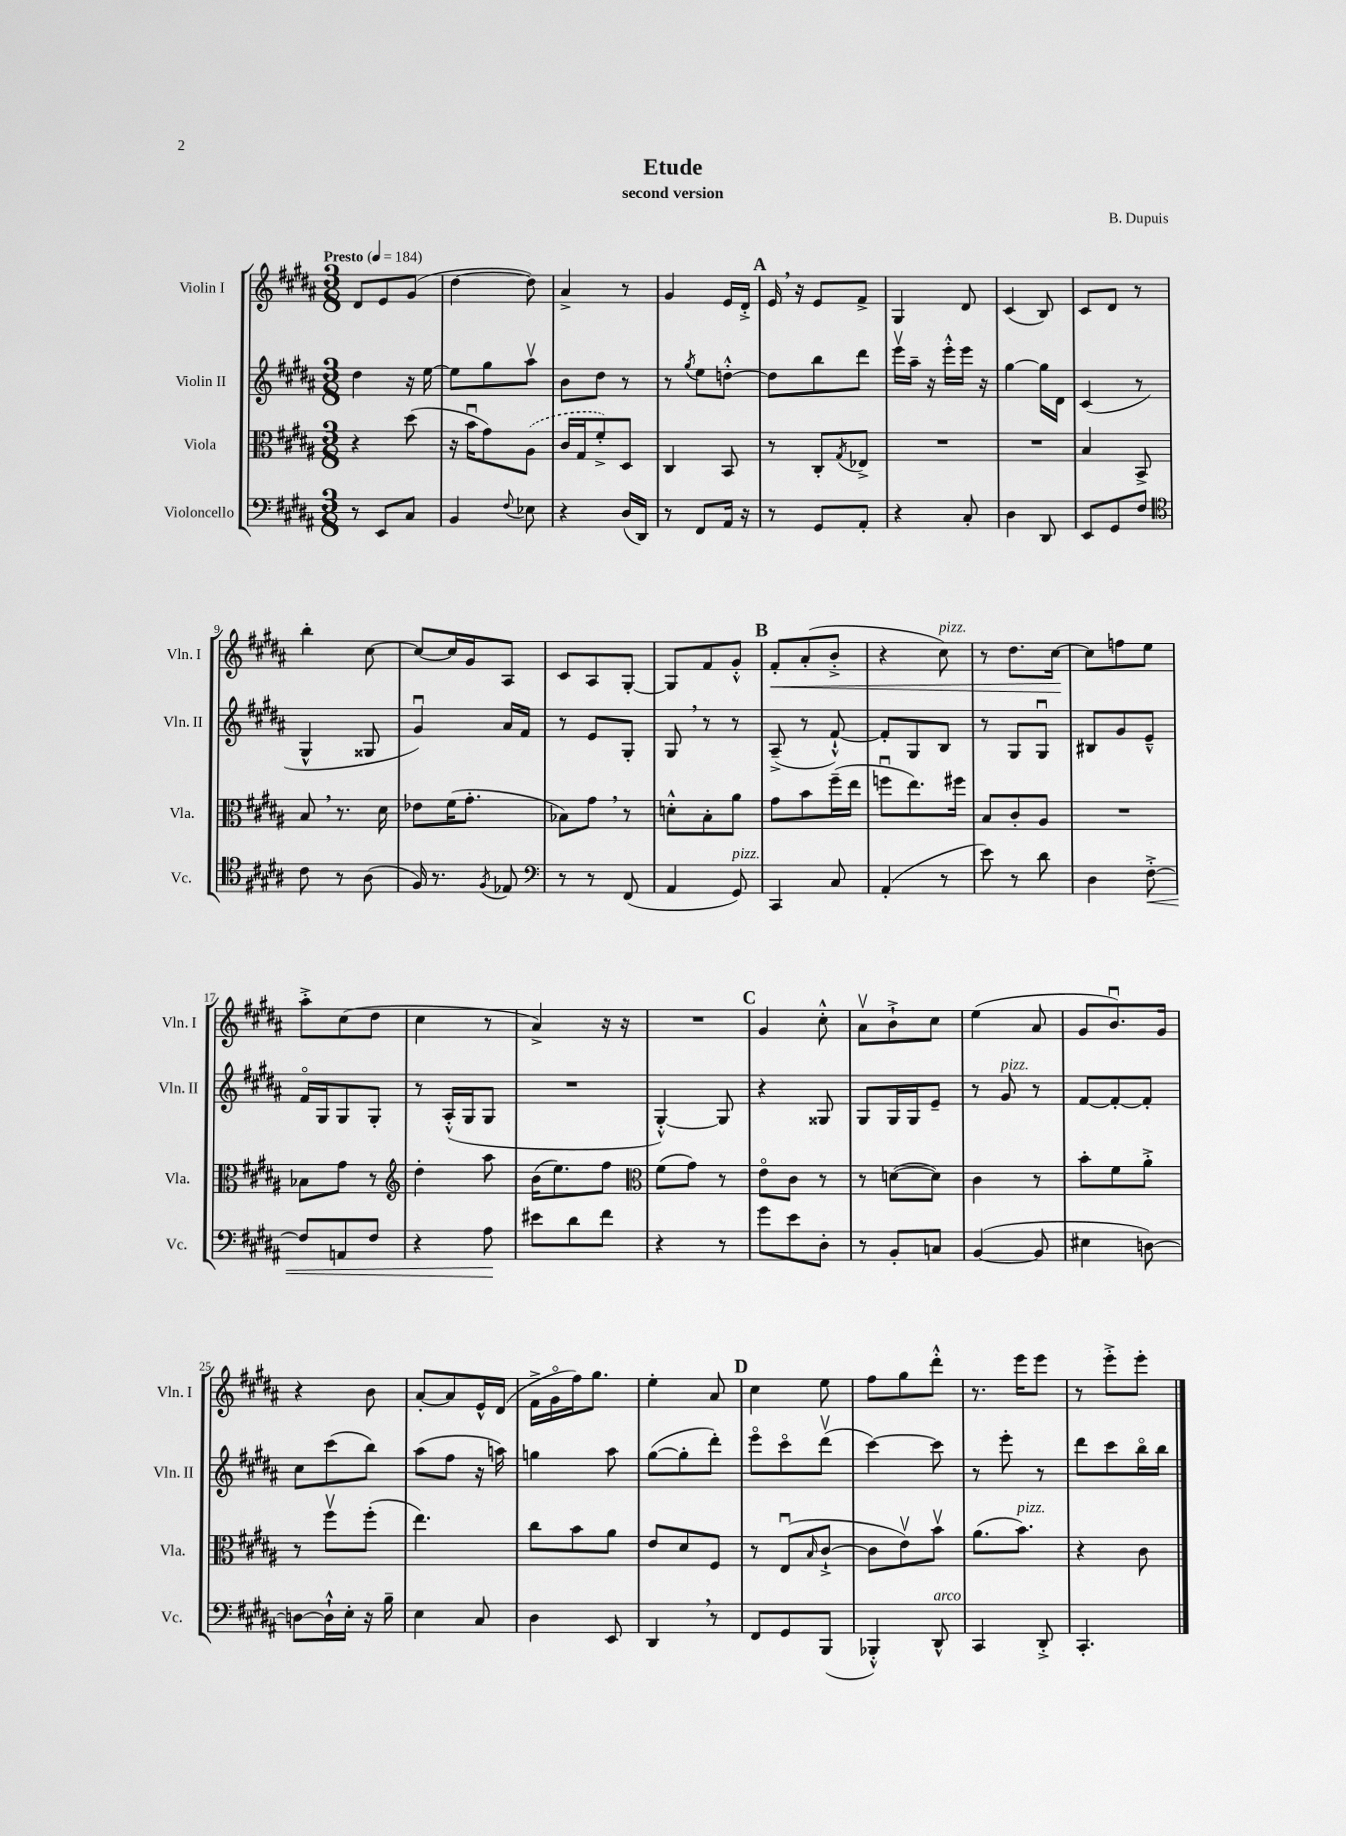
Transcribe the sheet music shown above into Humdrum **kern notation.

**kern	**dynam	**kern	**kern	**kern	**dynam
*part4	*part4	*part3	*part2	*part1	*part1
*staff4	*staff4	*staff3	*staff2	*staff1	*staff1
*I"Violoncello	*	*I"Viola	*I"Violin II	*I"Violin I	*
*I'Vc.	*	*I'Vla.	*I'Vln. II	*I'Vln. I	*
*clefF4	*	*clefC3	*clefG2	*clefG2	*
*k[f#c#g#d#a#]	*	*k[f#c#g#d#a#]	*k[f#c#g#d#a#]	*k[f#c#g#d#a#]	*
*M3/8	*	*M3/8	*M3/8	*M3/8	*
*MM184	*	*MM184	*MM184	*MM184	*
=1	=1	=1	=1	=1	=1
!	!	!	!	!LO:TX:a:B:t=Presto	!
8r	.	4r	4dd#\	8d#/L	.
8EE/L	.	.	.	8e/	.
8C#/J	.	(8dd#\	16r	(8g#/J	.
.	.	.	[16ee\	.	.
=2	=2	=2	=2	=2	=2
4BB/	.	16r	8ee\L]	[4dd#\	.
.	.	16bu\KL	.	.	.
.	.	8g#\)	8gg#\	.	.
8qqF#/	.	.	.	.	.
8E-X\	.	(8A#\J	8aa#v\J	8dd#\])	.
=3	=3	=3	=3	=3	=3
4r	.	16c#/LL	8b\L	4a#^/	.
.	.	16G#/J	.	.	.
.	.	8f#'^/)	8dd#\J	.	.
(16D#/LL	.	8D#/J	8r	8r	.
16DD#/JJ)	.	.	.	.	.
=4	=4	=4	=4	=4	=4
8r	.	4C#/	8r	4g#/	.
.	.	.	8qgg#/	.	.
8FF#/L	.	.	8ee\L	.	.
16AA#/Jk	.	8BB/	[8ddn'^^\J	16e/LL	.
16r	.	.	.	16d#'^/JJ	.
!!LO:REH:place=s1:t=A
=5	=5	=5	=5	=5	=5
8r	.	8r	8dd\L]	16e,/	.
.	.	.	.	16r	.
8GG#/L	.	8C#'/L	8bb\	8e/L	.
.	.	8qG#/	.	.	.
8AA#'/J	.	8E-X^/J	8ddd#\J	8f#^/J	.
=6	=6	=6	=6	=6	=6
4r	.	4.r	16eeev\LL	4G#/	.
.	.	.	16aa#~\JJ	.	.
.	.	.	16r	.	.
.	.	.	16eee'^^\LL	.	.
8C#'/	.	.	16eee\JJ	8d#/	.
.	.	.	16r	.	.
=7	=7	=7	=7	=7	=7
4D#\	.	4.r	[4gg#\	(4c#/	.
8DD#/	.	.	16gg#\LL]	8B/)	.
.	.	.	16d#\JJ	.	.
=8	=8	=8	=8	=8	=8
8EE/L	.	4B/	(4c#/	8c#/L	.
8GG#/	.	.	.	8d#/J	.
8F#/J	.	8BB^/	8r	8r	.
!!LO:LB:g=z
=9	=9	=9	=9	=9	=9
*clefC4	*	*	*	*	*
8c#\	.	8B,/	4G#^^/	4bb'\	.
8r	.	8.r	.	.	.
(8A#\	.	.	8G##X/	[8cc#\	.
.	.	16d#\	.	.	.
=10	=10	=10	=10	=10	=10
16F#/)	.	8e-X\L	4g#u/)	8cc#/L_	.
8.r	.	.	.	.	.
.	.	(16f#\K	.	16cc#/L]	.
.	.	8.g#'\J	.	16g#/J	.
8qF#/	.	.	.	.	.
8E-X/	.	.	16a#/LL	8A#/J	.
.	.	.	16f#/JJ	.	.
=11	=11	=11	=11	=11	=11
*clefF4	*	*	*	*	*
8r	.	8B-X\L)	8r	8c#/L	.
8r	.	8g#,\J	8e/L	8A#/	.
(8FF#/	.	8r	8G#'/J	[8G#'/J	.
=12	=12	=12	=12	=12	=12
4AA#/	.	8dn'^^\L	8G#,/	8G#/L]	.
.	.	8B'\	8r	8f#/	.
!LO:TX:a:i:t=pizz.	!	!	!	!	!
8GG#/)	.	8a#\J	8r	8g#'^^/J	.
!!LO:REH:place=s1:t=B
=13	=13	=13	=13	=13	=13
!	!	!	!	!	!LO:HP:b
4CC#/	.	8g#\L	(8A#~^/	8f#'/L	<
.	.	8b\	8r	(8a#'/	.
8C#/	.	(16ff#~\L	[8f#`^^/)	8b'^/J	.
.	.	16ee\JJ	.	.	.
=14	=14	=14	=14	=14	=14
(4AA#'/	.	8ffnu\L	8f#'/L]	4r	.
.	.	8.ee\)	8G#/	.	.
!	!	!	!	!LO:TX:a:i:t=pizz.	!
8r	.	.	8B/J	8cc#\)	.
.	.	16ff#X\Jk	.	.	.
=15	=15	=15	=15	=15	=15
8e\)	.	8B/L	8r	8r	.
8r	.	8c#'/	8G#/L	8.dd#\L	.
8d#\	.	8A#/J	8G#u/J	.	.
.	.	.	.	[16cc#\Jk	.
.	.	.	.	.	[
=16	=16	=16	=16	=16	=16
4D#\	.	4.r	8B#X/L	8cc#\L]	.
.	.	.	8g#/	8ffn\	.
!	!LO:HP:b	!	!	!	!
[8F#'^\	<	.	8e~^^/J	8ee\J	.
!!LO:LB:g=z
=17	=17	=17	=17	=17	=17
8F#/L]	.	8B-X\L	16f#/LL	8aa#'^\L	.
.	.	.	16G#/J	.	.
8AAn/	.	8g#\J	8G#/	(8cc#\	.
8F#/J	.	8r	8G#'/J	8dd#\J	.
=18	=18	=18	=18	=18	=18
*	*	*clefG2	*	*	*
4r	.	4dd#'\	8r	4cc#\	.
.	.	.	(16A#'^^/LL	.	.
.	.	.	16G#/J	.	.
8A#\	.	8aa#\	8G#/J	8r	.
.	[	.	.	.	.
=19	=19	=19	=19	=19	=19
8e#X\L	.	(16b\KL	4.r	4a#^/)	.
.	.	8.ee\)	.	.	.
8d#\	.	.	.	.	.
8f#\J	.	8ff#\J	.	16r	.
.	.	.	.	16r	.
=20	=20	=20	=20	=20	=20
*	*	*clefC3	*	*	*
4r	.	(8f#\L	[4G#'^^/)	4.r	.
.	.	8g#\J)	.	.	.
8r	.	8r	8G#/]	.	.
!!LO:REH:place=s1:t=C
=21	=21	=21	=21	=21	=21
8g#\L	.	8e\L	4r	4g#/	.
8e\	.	8c#\J	.	.	.
8D#'\J	.	8r	8G##X/	8cc#'^^\	.
=22	=22	=22	=22	=22	=22
8r	.	8r	8G#/L	8a#v\L	.
8BB'/L	.	([8dn\L	16G#/L	8b`^\	.
.	.	.	16G#/J	.	.
8Cn/J	.	8d\J])	8e~/J	8cc#\J	.
=23	=23	=23	=23	=23	=23
([4BB/	.	4c#\	8r	(4ee\	.
!	!	!	!LO:TX:a:i:t=pizz.	!	!
.	.	.	8g#/	.	.
8BB/]	.	8r	8r	8a#/	.
=24	=24	=24	=24	=24	=24
4E#X\	.	8b'\L	[8f#/L	8g#/L	.
.	.	8f#\	8f#'/_	8.bu/)	.
[8Dn\)	.	8a#'^\J	8f#'/J]	.	.
.	.	.	.	16g#/Jk	.
!!LO:LB:g=z
=25	=25	=25	=25	=25	=25
8Dn\L_	.	8r	8cc#\L	4r	.
16D`^^\L]	.	8ff#v\L	(8ccc#\	.	.
16E'\JJ	.	.	.	.	.
16r	.	(8ff#'\J	8bb\J)	8b\	.
16B~\	.	.	.	.	.
=26	=26	=26	=26	=26	=26
4E\	.	4.ee\)	(8aa#\L	[8a#'/L	.
.	.	.	8ff#\J	8a#/]	.
8C#/	.	.	16r	16e^^/L	.
.	.	.	16aan\)	(16d#/JJ	.
=27	=27	=27	=27	=27	=27
4D#\	.	8cc#\L	4ggn\	16f#^\LL	.
.	.	.	.	16g#\	.
.	.	8b\	.	16ff#\J)	.
.	.	.	.	8.gg#\J	.
8EE/	.	8a#\J	8aa#\	.	.
=28	=28	=28	=28	=28	=28
4DD#,/	.	8e/L	([8gg#\L	4ee'\	.
.	.	8d#/	8gg#'\]	.	.
8r	.	8F#/J	8ddd#'\J)	8a#/	.
!!LO:REH:place=s1:t=D
=29	=29	=29	=29	=29	=29
8FF#/L	.	8r	8eee\L	4cc#\	.
8GG#/	.	(8Eu/L	8ccc#\	.	.
.	.	16qqB/	.	.	.
(8BBB/J	.	[8c#`^/J	(8ddd#v\J	8ee\	.
=30	=30	=30	=30	=30	=30
4BBB-X'^^/)	.	8c#\L]	[4ccc#\)	8ff#\L	.
.	.	8ev\)	.	8gg#\	.
!LO:TX:a:i:t=arco	!	!	!	!	!
8DD#^^/	.	8bv\J	8ccc#\]	8ddd#'^^\J	.
=31	=31	=31	=31	=31	=31
4CC#/	.	(8.a#\L	8r	8.r	.
.	.	.	8eee'\	.	.
!	!	!LO:TX:a:i:t=pizz.	!	!	!
.	.	8.b\J)	.	16eee\KL	.
8DD#'^/	.	.	8r	8eee\J	.
=32	=32	=32	=32	=32	=32
4.CC#'/	.	4r	8ddd#\L	8r	.
.	.	.	8ccc#\	8eee'^\L	.
.	.	8c#\	16bb\L	8eee'\J	.
.	.	.	16bb\JJ	.	.
==	==	==	==	==	==
*-	*-	*-	*-	*-	*-
